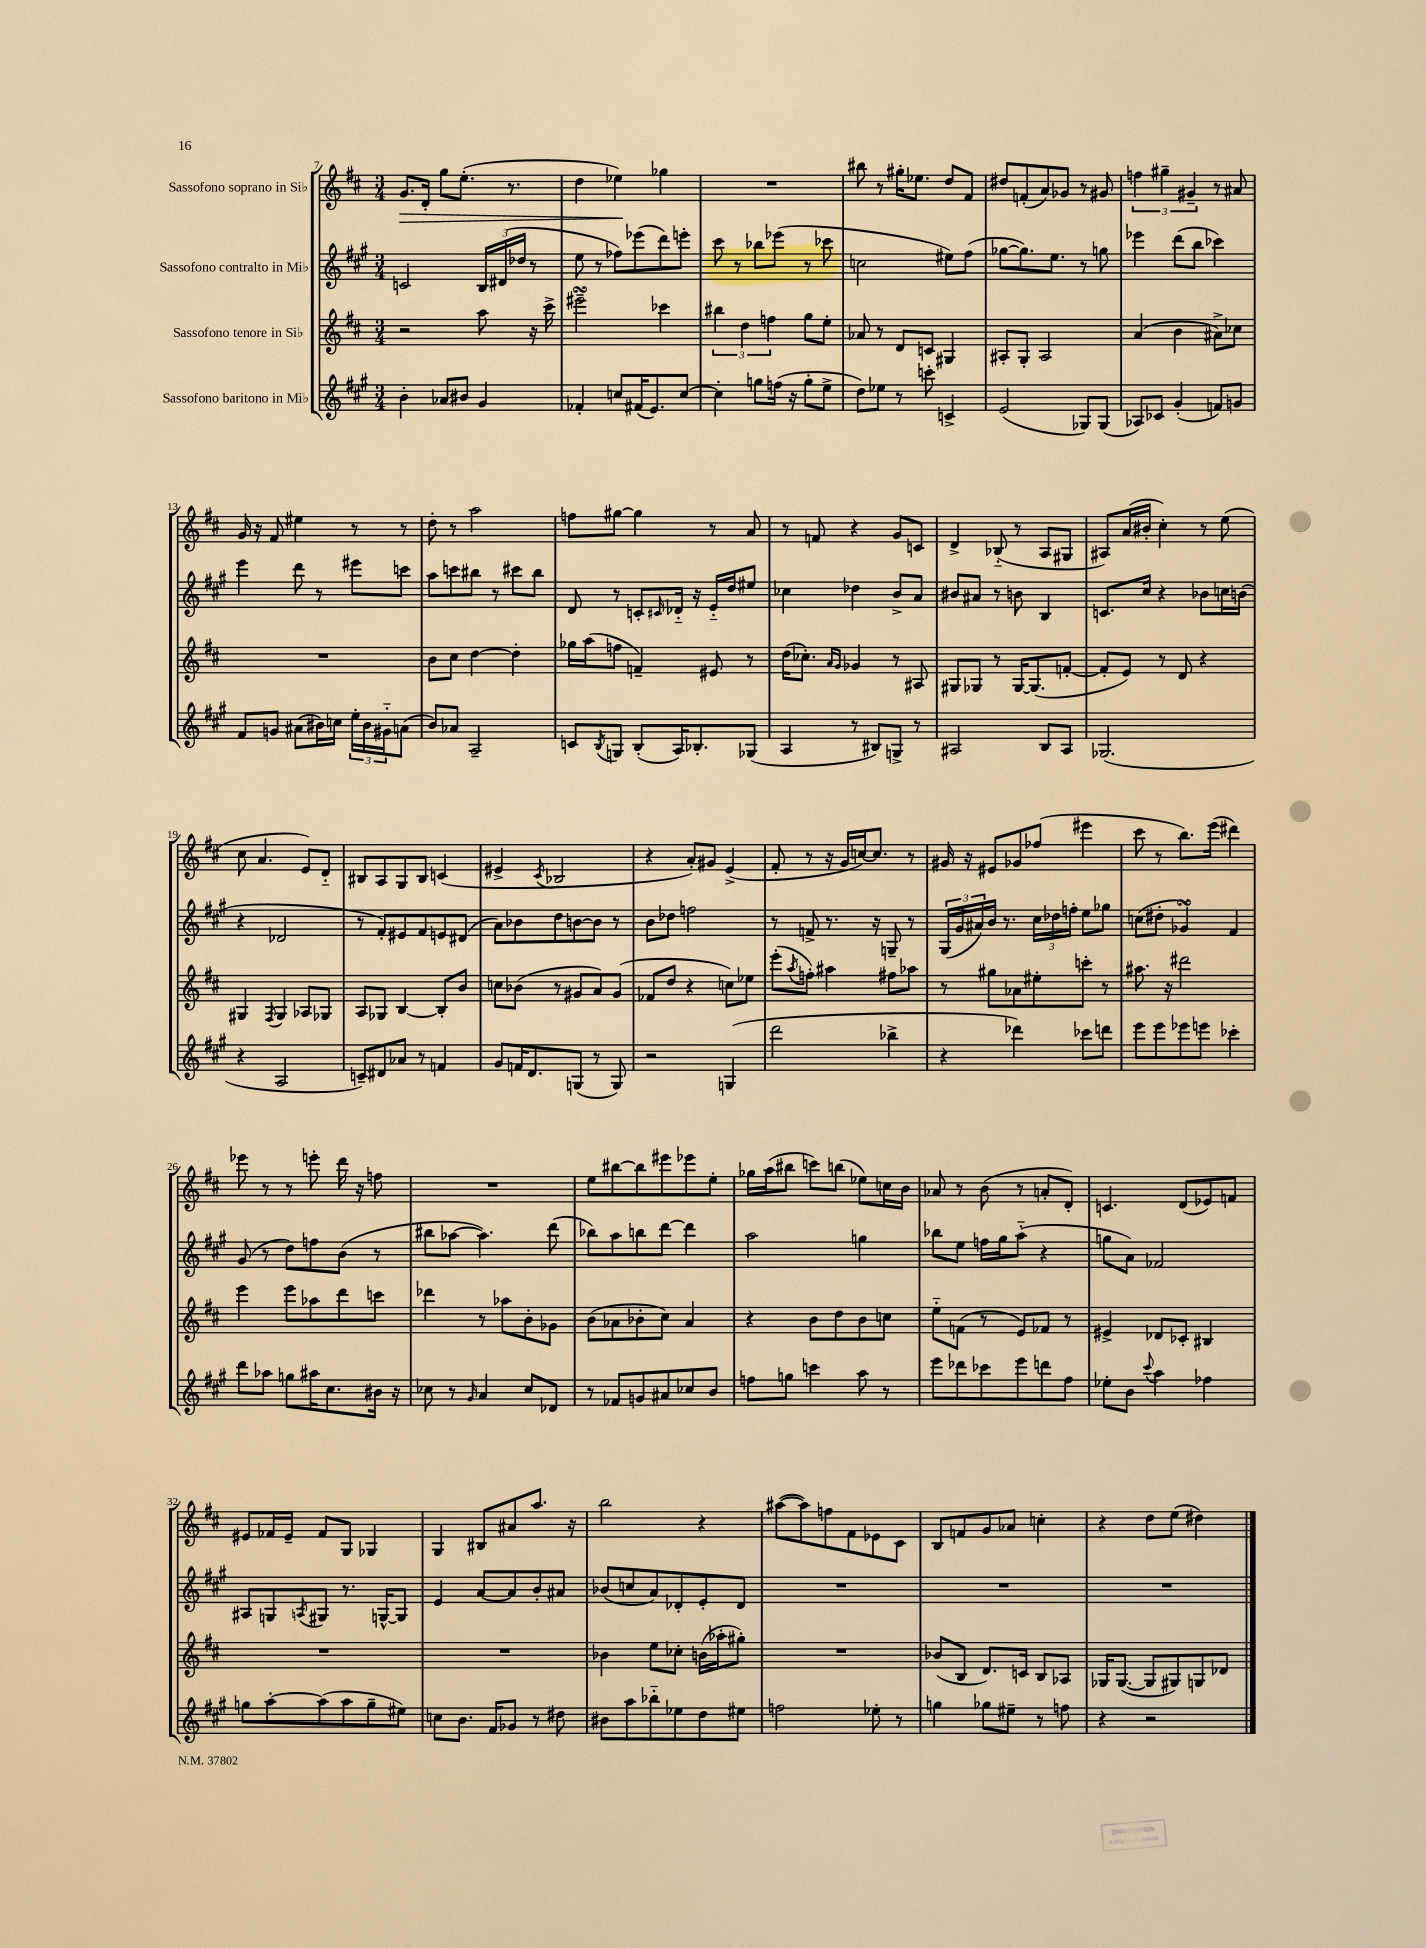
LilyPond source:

<<
\new StaffGroup <<
\new Staff = "s0" \with { instrumentName = "Sassofono soprano in Sib" } {
    \clef treble \key d \major \numericTimeSignature \time 3/4
    g'8.\> d'16-. g''8 e''8.-.( r8. |
    d''4 ees''4\!) ges''4 |
    R2. |
    bis''8 r8 gis''16-. ees''8. d''8 fis'8 |
    dis''8 f'8-.( a'8) ges'8 r8 gis'8 |
    \tuplet 3/2 { f''4 gis''4-- gis'4-- } r8 ais'8 |
    g'16 r16 fis'8 eis''4 r8 r8 |
    d''8-. r8 a''2 |
    f''8 gis''8~ gis''4 r8 a'8 |
    r8 f'8 r4 g'8 c'8 |
    d'4-> bes8-_( r8 a8 gis8 |
    ais8) a'16( bis'16-. cis''4-.) r8 e''8( |
    cis''8 a'4. e'8) d'8-_ |
    bis8 a8 g8 bis8 c'4( |
    eis'4-> \acciaccatura { cis'8 } bes2 |
    r4 a'8-.) gis'8 e'4->( |
    fis'8-. r8 r16 g'16 c''16~) c''8. r8 |
    gis'16 r16 eis'8 ges'8 fes''8( eis'''4 |
    cis'''8 r8 b''8.) e'''16( dis'''4) |
    ees'''8 r8 r8 e'''8-. d'''16 r16 f''8 |
    R2. |
    e''8 bis''8~ bis''8 eis'''8 ees'''8 e''8-. |
    ges''16 a''16( bis''8 c'''8) b''8( ees''8) c''16 b'16 |
    aes'8 r8 b'8( r8 a'8-. d'8-.) |
    c'4. d'8( ees'8) f'8 |
    eis'8 fes'16 eis'16-- fes'8 g8 ges4 |
    g4 bis8 ais'8 a''8. r16 |
    b''2 r4 |
    ais''8~( ais''8) f''8 fis'8 ees'8 cis'8 |
    b8 f'8 g'8 aes'8 c''4-. |
    r4 d''8 e''8( dis''4) \bar "|." |
}
\new Staff = "s1" \with { instrumentName = "Sassofono contralto in Mib" } {
    \clef treble \key a \major \numericTimeSignature \time 3/4
    c'2 \tuplet 3/2 { b16 dis'16( des''16 } r8 |
    e''8 r8 fes''8) ees'''8( d'''8) e'''8-. |
    cis'''8 r8 bes''8 ees'''8( r8 ces'''8 |
    c''2 eis''8) fis''8( |
    ges''8~ ges''8.) e''8. r8 g''8 |
    ees'''4 d'''8( b''8 ces'''4) |
    e'''4 d'''8 r8 eis'''8 c'''8 |
    a''8 c'''8 bis''8 r8 cis'''8 bis''8 |
    d'8 r8 c'8-. \grace { cis'16 } des'16-_ r16 e'16-_ d''16 eis''8 |
    ces''4 des''4 b'8-> a'8 |
    bis'8 ais'8 r8 b'8 b4 |
    c'8. cis''16 r4 bes'8 c''16 b'16( |
    r4 des'2 |
    r8 fis'8-.) eis'8 fis'8 e'8 dis'8( |
    a'8) bes'8 d''8 b'8~ b'8 r8 |
    b'8 des''8 f''2 |
    r8 f'8-> r8. r16 g8-- r8 |
    \tuplet 3/2 { gis16( gis'16 ais'16) } b'16 r8. \tuplet 3/2 { cis''16 des''16 f''16-. } e''8 ges''8 |
    c''8( dis''8-. ges'4\turn) fis'4 |
    gis'8( r8 d''8) f''8 b'8( r8 |
    bis''8 aes''8~ aes''4.) d'''8( |
    bes''8) a''8 b''8 d'''8~ d'''4 |
    a''2 g''4 |
    bes''8 e''8 f''16 gis''16 a''8-_( r4 |
    g''8 a'8) fes'2 |
    ais8 g8 \acciaccatura { a8 } gis8 r8. g16~-^ g8 |
    e'4 a'8~ a'8 b'8-. ais'8 |
    bes'8( c''8 a'8) des'8-. e'8-. des'8 |
    R2. |
    R2. |
    R2. \bar "|." |
}
\new Staff = "s2" \with { instrumentName = "Sassofono tenore in Sib" } {
    \clef treble \key d \major \numericTimeSignature \time 3/4
    r2 a''8 r16 cis'''16-> |
    eis'''2--\turn ces'''4 |
    \tuplet 3/2 { bis''4 d''4 f''4 } g''8 e''8-. |
    aes'8 r8 d'8 c'8 gis4 |
    ais8-. g8-. ais2 |
    a'4( b'4 ais'8->) ces''8 |
    R2. |
    b'8 cis''8 d''4~ d''4-. |
    ges''16 a''16( f''8 f'4--) eis'8 r8 |
    d''16( ces''8.-.) \grace { a'16 g'16 } ges'4 r8 ais8 |
    gis8 ges8 r8 ges16~ ges8.( f'8~-. |
    f'8-. e'8) r8 d'8 r4 |
    gis4 \acciaccatura { fis8 } gis4 aes8 ges8 |
    a8 ges8 b4~ b8-. b'8 |
    c''8 bes'8( r8 gis'8 a'8) gis'8( |
    fes'8 d''8 r4 c''8) ees''8 |
    e'''8-.( \acciaccatura { a''8 } f''8-.) ais''4 fis''8 aes''8 |
    r8 gis''8 aes'8 eis''8-. c'''8-. r8 |
    ais''8. r16 dis'''2 |
    e'''4 e'''8 aes''8 d'''8 c'''8 |
    des'''4 r8 aes''8 b'8-. ges'8 |
    b'8( aes'8 bes'8-. cis''8) aes'4 |
    r4 b'8 d''8 b'8 c''8 |
    e''8-_ f'8( r8 e'8) fes'8 r8 |
    eis'4-> des'8 ces'8-. bis4 |
    R2. |
    R2. |
    bes'4 e''8 ces''8-. b'16( aes''16-. gis''8-.) |
    R2. |
    bes'8( b8 d'8.) c'16 b8 aes8 |
    ges16 ges8.~( ges8 gis8) g8 des'8 \bar "|." |
}
\new Staff = "s3" \with { instrumentName = "Sassofono baritono in Mib" } {
    \clef treble \key a \major \numericTimeSignature \time 3/4
    b'4-. aes'8 bis'8 gis'4 |
    fes'4-. c''8 fis'16( e'8.) c''8~ |
    c''4-. g''8 f''16( r16 g''8-. e''8-> |
    d''8) ees''8 r8 c'''8-. c'4-> |
    e'2( ges8) ges8( |
    aes8) ces'8 gis'4-.( f'8) g'8 |
    fis'8 g'8 ais'8( bis'16) c''16 \tuplet 3/2 { e''16-. bis'16 gis'16-_ } a'8( |
    b'8) aes'8 a2-- |
    c'8 \acciaccatura { b8 } g8 b8-.( a16) bes8.-. ges8( |
    a4 r8 bis8) g8-> r8 |
    ais2 b8 ais8 |
    ges2.( |
    r4 a2 |
    c'8--) dis'8 aes'8 r8 f'4 |
    gis'8 f'16 d'8. g8( r8 g8) |
    r2 g4( |
    d'''2 bes''4-> |
    r4 des'''4) ces'''8 d'''8 |
    e'''8 e'''8 ees'''8 e'''8 ces'''4-. |
    d'''8 aes''8 g''8 ais''16 cis''8. bis'16 r16 |
    ces''8 r8 \grace { gis'16 } a'4 ces''8 des'8 |
    r8 fes'8 g'8 ais'8 ces''8 b'8 |
    f''8 g''8 c'''4 a''8 r8 |
    e'''8 des'''8 ces'''8 e'''8 d'''8 fis''8 |
    ees''8-. b'8 \appoggiatura { cis'''8 } a''4 fes''4 |
    g''8 a''8~-. a''8( a''8 g''8-- eis''8) |
    c''8 b'8. fis'16 ges'8 r8 dis''8 |
    bis'8 a''8 bes''8-_ ees''8 d''8 eis''8 |
    f''2 ees''8-. r8 |
    g''4 ges''8 eis''8-- r8 f''8 |
    r4 r2 \bar "|." |
}
>>
>>
\layout { \context { \Score currentBarNumber = #7 } }
